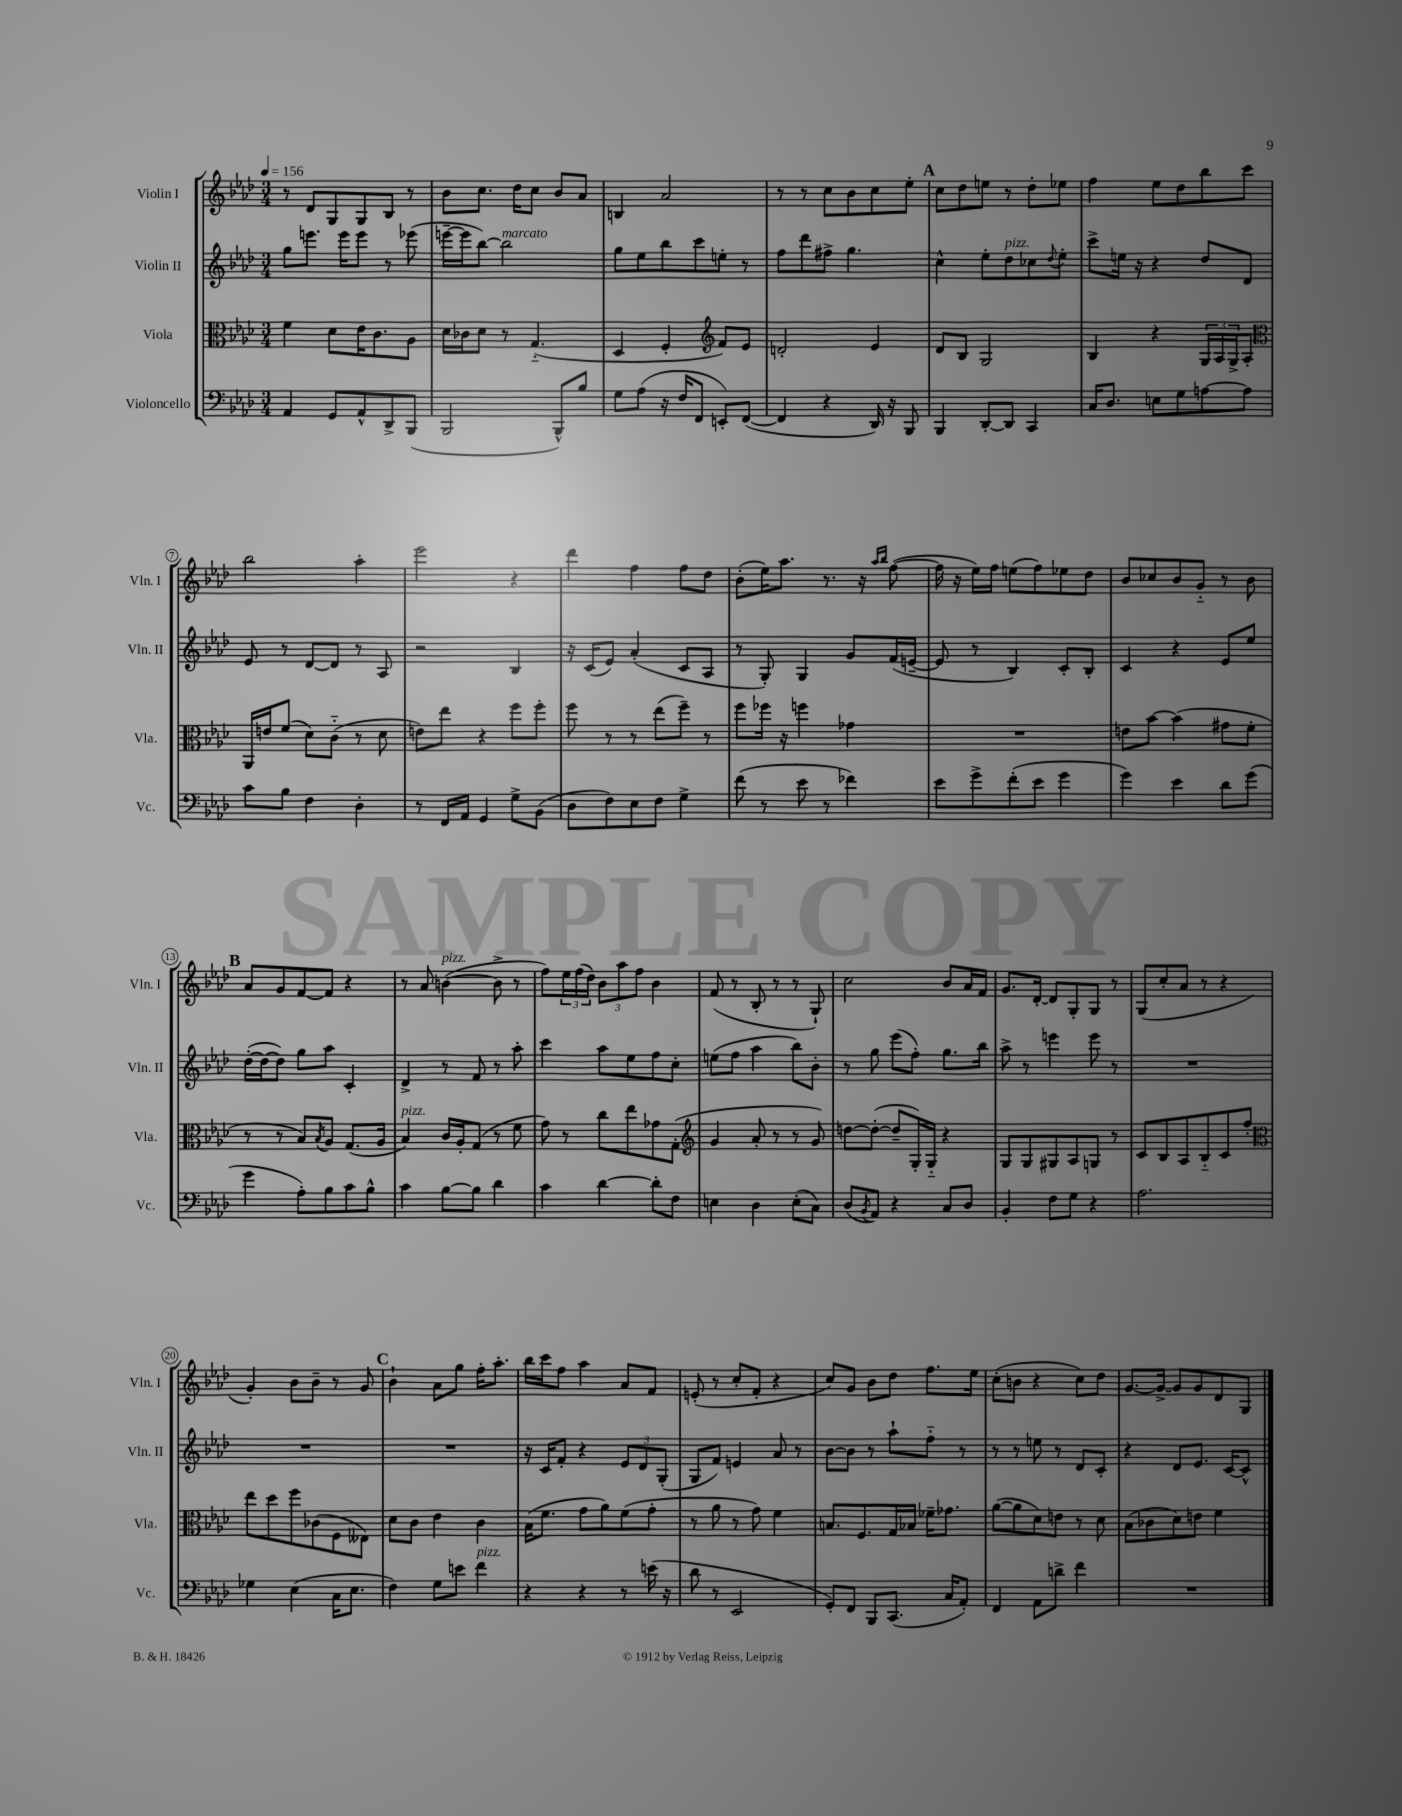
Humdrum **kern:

**kern	**kern	**kern	**kern
*staff4	*staff3	*staff2	*staff1
*clefF4	*clefC3	*clefG2	*clefG2
*k[b-e-a-d-]	*k[b-e-a-d-]	*k[b-e-a-d-]	*k[b-e-a-d-]
*M3/4	*M3/4	*M3/4	*M3/4
*MM156	*MM156	*MM156	*MM156
4AA-	4f	8gg	8r
.	.	8.eee	8d-
8GG	8d-	.	8G
.	.	16eee	.
8AA-^^	16e-	8eee	8G
.	8.c	.	.
8DD-^	.	8r	8B-
(8BBB-	8A-	(8eee-	8r
=	=	=	=
2BBB-	16d-	[16eee~	8b-
.	16c-	16eee]	.
.	8d-	[8bb-)	8.cc
.	8r	2bb-]	.
.	.	.	16dd-
.	(4.G'~	.	8cc
8BBB-^^)	.	.	8b-
8B-	.	.	8a-
=	=	=	=
8G	4D-	8gg	4B
(8A-	.	8ee-	.
16r	4F'	8bb-	2a-
16F	.	.	.
8FF	.	8ccc	.
*	*clefG2	*	*
8EE')	8f)	8ee'	.
([8FF	8e-	8r	.
=	=	=	=
4FF]	2d'	8ff	8r
.	.	8ddd-	8r
4r	.	8ff#^	8cc
.	.	4.gg	8b-
16DD-)	4e-	.	8cc
16r	.	.	.
8BBB-	.	.	8ee-'
=	=	=	=
4BBB-	8d-	4cc^^	8cc
.	8B-	.	8dd-
[8DD-'	2G	8ee-'	8ee
8DD-]	.	8dd-	8r
4CC	.	8cc-	8dd-'
.	.	8qqdd-	.
.	.	8ee-'	8ee-
=	=	=	=
16C	4B-	8ccc^	4ff
8.D-	.	.	.
.	.	16ee	.
.	.	16r	.
8E	4r	4r	8ee-
8G	.	.	8dd-
[8A	24G	8dd-	8bb-
.	24A-	.	.
.	24G^	.	.
8A]	8A-'	8d-	8ccc
=	=	=	=
*	*clefC3	*	*
8c	16AA-	8e-	2bb-
.	16e	.	.
8B-	(8f	8r	.
4F	8d-)	[8d-	.
.	(8c'~	8d-]	.
4D-'	8r	8r	4aa-'
.	8d-	8A-	.
=	=	=	=
8r	8e)	2r	2eee-
16FF	8ee-	.	.
16AA-	.	.	.
4GG	4r	.	.
8G^	8ff	4B-	4r
(8BB-	8ff'	.	.
=	=	=	=
8D-	8ff	16r	4ddd-
.	.	(16c	.
8F)	8r	8e-)	.
8E-	8r	(4a-'	4ff
8F	(8ee-	.	.
4G^	8ff~)	8c	8ff
.	8r	8A-	8dd-
=	=	=	=
(8f	8ff	8r	(8b-'
8r	16ff-	8G')	16ee-)
.	16r	.	8.aa-
8e-	4ff	4G	.
8r	.	.	8.r
4f-)	4g-	8g	.
.	.	.	16r
.	.	.	16qqaa-
.	.	.	16qqbb-
.	.	(16f	([8ff
.	.	[16e~	.
=	=	=	=
8e-	2.r	8e]	16ff]
.	.	.	16r
8g^	.	8r	16ee-)
.	.	.	16ff
(8f'	.	4B-)	(8ee
8e-	.	.	8ff)
4g	.	8c'	8ee-
.	.	8B-'	8dd-
=	=	=	=
4g)	8e	4c	8b-
.	[8b-	.	8cc-
4e-	(4b-]	4r	8b-
.	.	.	8g'~
8d-	8g#	8e-	8r
(8g	8f'	8ee-	8b-
=	=	=	=
4g	8r	([16dd-'	8a-
.	.	16dd-_	.
.	8r	8dd-])	8g
8A-')	8B-)	8gg	[8f
.	8qB-	.	.
8B-	8A-	8aa-	8f]
8c	(8.G	4c'	4r
8B-^^	.	.	.
.	16A-	.	.
=	=	=	=
4c	4B-)	4d-^	8r
.	.	.	8a-
[8B-	16c	8r	([4b
.	16A-'	.	.
8B-]	(8G	8f	.
4d-	8r	8r	8b^]
.	8f	8aa-'	8r
=	=	=	=
4c	8g)	4ccc	8ff)
.	8r	.	24ee-
.	.	.	(24ff
.	.	.	24dd-)
[4d-	8cc	8aa-	12b-
.	.	.	12aa-
.	8ee-	8ee-	.
.	.	.	12ff
8d-']	8g-	8ff	4b-
8F	(8G'	8cc'	.
=	=	=	=
*	*clefG2	*	*
4E	4g	(8ee	(8f
.	.	8ff	8r
4D-	8a-'	4aa-	8B-'
.	8r	.	8r
(8E'	8r	8bb-)	8r
8C)	8g)	8b-'	8G`)
=	=	=	=
(8D-	[8dd	8r	2cc
8qBB-	.	.	.
8AA-)	(8dd'_	8gg	.
4r	8dd~]	(8eee-	.
.	16G')	8ff')	.
.	16G'~	.	.
8C	4r	8.gg	8b-
8D-	.	.	16a-
.	.	16bb-	16f
=	=	=	=
4BB-'	8G	8aa-^	8.g
.	8G	8r	.
.	.	.	[16d-'
8F	8G#	4eee	8d-]
8G	8A-	.	8G'
4r	8G	8eee	8G
.	8r	8r	8r
=	=	=	=
2.A-	8c	2.r	(8G
.	8B-	.	8cc'
.	8A-	.	8a-
.	8B-'~	.	8r
.	8c	.	4r
.	8ff'	.	.
=	=	=	=
*	*clefC3	*	*
4G-	8ee-	2.r	4g')
.	8dd-	.	.
(4E-	8ff	.	8b-
.	(8c-	.	8b-~
16C	8F	.	8r
8.E-	.	.	.
.	8E--)	.	8g
=	=	=	=
4F)	8d-	2.r	4b-`
.	8c	.	.
8G	4e-	.	8a-
8e	.	.	8gg
4f	4c	.	16ff'
.	.	.	8.aa-'
=	=	=	=
4r	(16B-	16r	16bb-
.	8.f	16c	16ccc
.	.	8f'	8ff
4r	8g	4r	4aa-
.	8a-)	.	.
8r	(8f	12e-	8a-
.	.	12d-	.
(16e	8g'	.	8f
.	.	(12G'	.
16r	.	.	.
=	=	=	=
8d-	8r	8G	(8e'
8r	8a-	8f)	8r
2EE-	8r	4e	8cc'
.	8g)	.	8f'
.	4f	8a-	4r
.	.	8r	.
=	=	=	=
8GG')	8.B	[8b-	8cc)
8FF	.	8b-]	8g
.	8.F	.	.
8BBB-	.	8r	8b-
(8.CC	16G	8aa-`	8dd-
.	16B-	.	.
.	16f-~	8ff'~	8.ff
16C	8.g-	.	.
8AA-')	.	8r	.
.	.	.	16ee-
=	=	=	=
4FF	([8a-	8r	(8cc'
.	8a-]	8r	8b
8AA-	8d-)	8ee	4r
8d^	8e	8r	.
4f	8r	8d-	8cc)
.	8d-	8c'	8dd-
=	=	=	=
2.r	(8B-	4r	[8.g
.	8c-	.	.
.	.	.	16g^_
.	8d-)	8d-	8g]
.	8e	8.e-	8g
.	4f	.	8d-
.	.	[16c	.
.	.	8c^^]	8G
==	==	==	==
*-	*-	*-	*-
